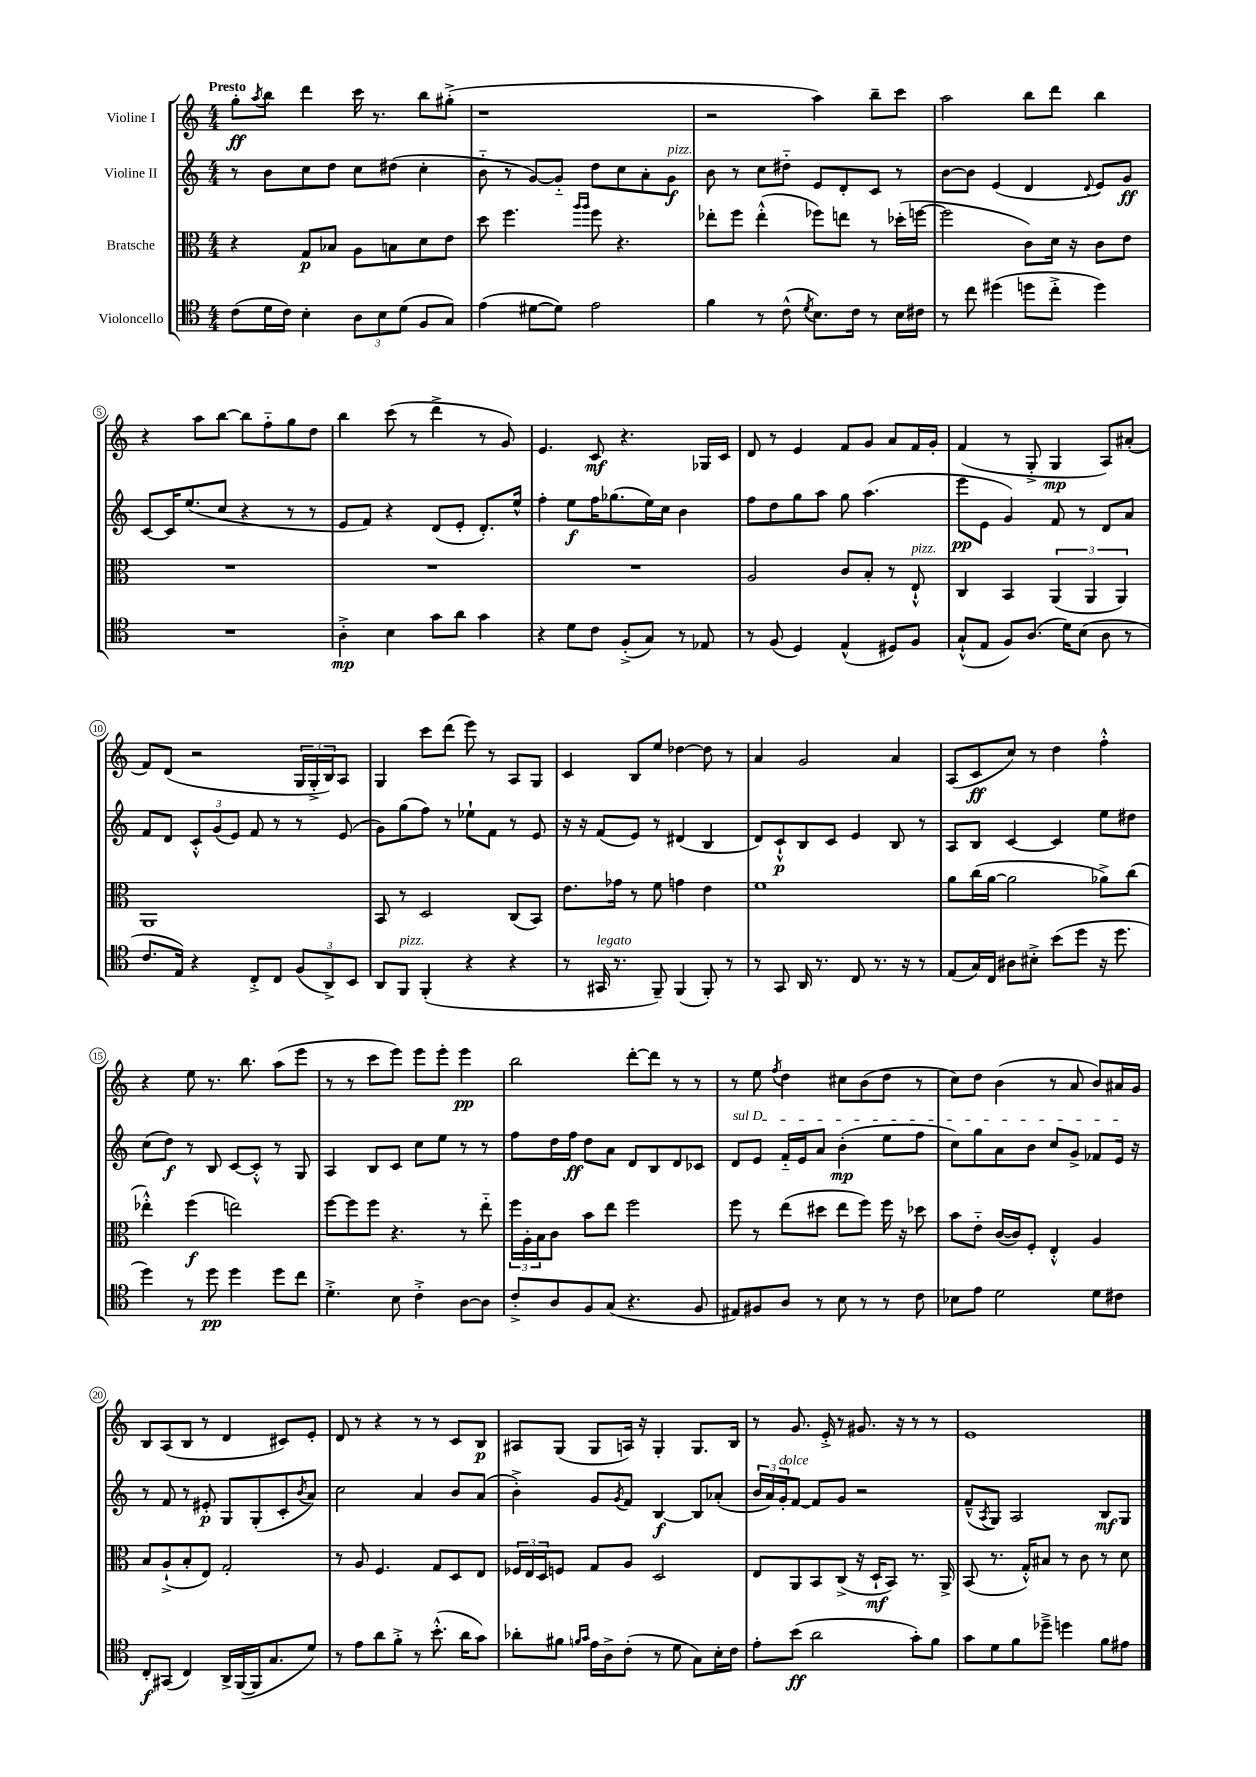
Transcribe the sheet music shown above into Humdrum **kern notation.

**kern	**dynam	**kern	**dynam	**kern	**dynam	**kern	**dynam
*part4	*part4	*part3	*part3	*part2	*part2	*part1	*part1
*staff4	*staff4	*staff3	*staff3	*staff2	*staff2	*staff1	*staff1
*I"Violoncello	*	*I"Bratsche	*	*I"Violine II	*	*I"Violine I	*
*clefC4	*	*clefC3	*	*clefG2	*	*clefG2	*
*k[]	*	*k[]	*	*k[]	*	*k[]	*
*M4/4	*	*M4/4	*	*M4/4	*	*M4/4	*
=1	=1	=1	=1	=1	=1	=1	=1
!	!	!	!	!	!	!LO:TX:a:B:t=Presto	!
(8c\L	.	4r	.	8r	.	8gg'\L	ff
.	.	.	.	.	.	8qaa/	.
16d\L	.	.	.	8b\L	.	8bb\J	.
16c\JJ)	.	.	.	.	.	.	.
4B'\	.	8G/L	p	8cc\	.	4ddd\	.
.	.	8B-X/J	.	8dd\J	.	.	.
12A\L	.	8A\L	.	8cc\L	.	16ccc\	.
.	.	.	.	.	.	8.r	.
12B\	.	.	.	.	.	.	.
.	.	8Bn\	.	(8dd#X\J	.	.	.
(12d\J	.	.	.	.	.	.	.
8F/L	.	8d\	.	4cc'\	.	8bb\L	.
8G/J)	.	8e\J	.	.	.	(8gg#X'^\J	.
=2	=2	=2	=2	=2	=2	=2	=2
(4e\	.	8dd\	.	8b\	.	1r	.
.	.	4.ff\	.	8r	.	.	.
[8d#X\L	.	.	.	[8g/L)	.	.	.
8d#\J])	.	.	.	8g/J]	.	.	.
.	.	16qqaa/LL	.	.	.	.	.
.	.	16qqaa/JJ	.	.	.	.	.
2e\	.	8ff\	.	8dd\L	.	.	.
.	.	4.r	.	8cc\	.	.	.
.	.	.	.	8a'\	.	.	.
!	!	!	!	!LO:TX:a:i:t=pizz.	!	!	!
.	.	.	.	8g\J	f	.	.
=3	=3	=3	=3	=3	=3	=3	=3
4f\	.	8ee-X'\L	.	8b\	.	2r	.
.	.	8ff\J	.	8r	.	.	.
8r	.	(4ee-'^^\	.	8cc\L	.	.	.
(8c^^\	.	.	.	8dd#X\J	.	.	.
8qd/	.	.	.	.	.	.	.
8.B\L)	.	8ff-X\L)	.	8e/L	.	4aa\)	.
.	.	8een\J	.	8d'/	.	.	.
16c\Jk	.	.	.	.	.	.	.
8r	.	8r	.	8c/J	.	8bb~\L	.
16B\LL	.	(16dd-X'\LL	.	8r	.	8ccc\J	.
16c#X\JJ	.	[16ffn\JJ	.	.	.	.	.
=4	=4	=4	=4	=4	=4	=4	=4
8r	.	2ff\]	.	[8b\L	.	2aa\	.
8cc\	.	.	.	8b\J]	.	.	.
(4dd#X\	.	.	.	(4e/	.	.	.
8ddn\L	.	8c\L)	.	4d/	.	8bb\L	.
8cc'^\J	.	16d\Jk	.	.	.	8ddd\J	.
.	.	16r	.	.	.	.	.
.	.	.	.	8qqd/	.	.	.
4dd\)	.	8c\L	.	8e/L)	.	4bb\	.
.	.	8e\J	.	8g/J	ff	.	.
!!LO:LB:g=z
=5	=5	=5	=5	=5	=5	=5	=5
1r	.	1r	.	[8c/L	.	4r	.
.	.	.	.	16c/K]	.	.	.
.	.	.	.	(8.ee/	.	.	.
.	.	.	.	.	.	8aa\L	.
.	.	.	.	8cc/J	.	[8bb\J	.
.	.	.	.	4r	.	8bb\L]	.
.	.	.	.	.	.	8ff\	.
.	.	.	.	8r	.	8gg\	.
.	.	.	.	8r	.	8dd\J	.
=6	=6	=6	=6	=6	=6	=6	=6
4A'^\	mp	1r	.	8e/L	.	4bb\	.
.	.	.	.	8f/J)	.	.	.
4B\	.	.	.	4r	.	(8ccc\	.
.	.	.	.	.	.	8r	.
8g\L	.	.	.	(8d/L	.	4ddd^\	.
8a\J	.	.	.	8e'/J	.	.	.
4g\	.	.	.	8.d'/L)	.	8r	.
.	.	.	.	.	.	8g/)	.
.	.	.	.	16ee^^/Jk	.	.	.
=7	=7	=7	=7	=7	=7	=7	=7
4r	.	1r	.	4ff'\	.	4.e/	.
8d\L	.	.	.	8ee\L	f	.	.
8c\J	.	.	.	16ff\K	.	8c/	mf
.	.	.	.	(8.gg-X\	.	.	.
(8F'^/L	.	.	.	.	.	4.r	.
8G/J)	.	.	.	16ee\L)	.	.	.
.	.	.	.	16cc\JJ	.	.	.
8r	.	.	.	4b\	.	.	.
8E-X/	.	.	.	.	.	16G-X/LL	.
.	.	.	.	.	.	16c/JJ	.
=8	=8	=8	=8	=8	=8	=8	=8
8r	.	2A/	.	8ff\L	.	8d/	.
(8F/	.	.	.	8dd\	.	8r	.
4D/)	.	.	.	8gg\	.	4e/	.
.	.	.	.	8aa\J	.	.	.
(4E^^/	.	8c/L	.	8gg\	.	8f/L	.
.	.	8B'/J	.	(4.aa\	.	8g/J	.
8D#X/L)	.	8r	.	.	.	8a/L	.
!	!	!LO:TX:a:i:t=pizz.	!	!	!	!	!
8F/J	.	8E`^^/	.	.	.	16f/L	.
.	.	.	.	.	.	16g'/JJ	.
=9	=9	=9	=9	=9	=9	=9	=9
(8G`^^/L	.	4C/	.	8eee\L	pp	(4f/	.
8E/J	.	.	.	8e\J	.	.	.
8F/L)	.	4BB/	.	4g/)	.	8r	.
(8.A/J	.	.	.	.	.	8G'^/	.
.	.	(6AA/	.	8f/	.	4G/	mp
16d\KL)	.	.	.	.	.	.	.
(8B\J	.	.	.	8r	.	.	.
.	.	6AA/	.	.	.	.	.
8A\	.	.	.	8d/L	.	8A/L)	.
.	.	6AA/)	.	.	.	.	.
8r	.	.	.	8a/J	.	(8a#X'/J	.
!!LO:LB:g=z
=10	=10	=10	=10	=10	=10	=10	=10
8.c/L	.	1AA	.	8f/L	.	8f/L)	.
.	.	.	.	8d/J	.	(8d/J	.
16E/Jk)	.	.	.	.	.	.	.
4r	.	.	.	12c'^^/L	.	2r	.
.	.	.	.	(12g/	.	.	.
.	.	.	.	12e/J)	.	.	.
8C'^/L	.	.	.	8f/	.	.	.
8C/J	.	.	.	8r	.	.	.
(12F/L	.	.	.	8r	.	24G/LL	.
.	.	.	.	.	.	24G'^/	.
12AA^/)	.	.	.	.	.	24B/J)	.
.	.	.	.	(8e/	.	8A/J	.
12BB/J	.	.	.	.	.	.	.
=11	=11	=11	=11	=11	=11	=11	=11
8AA/L	.	8BB/	.	8g\L)	.	4G/	.
!LO:TX:a:i:t=pizz.	!	!	!	!	!	!	!
8FF/J	.	8r	.	(8gg\	.	.	.
(4FF'/	.	2D/	.	8ff\J)	.	8ccc\L	.
.	.	.	.	8r	.	(8ddd\J	.
4r	.	.	.	8ee-X`\L	.	8eee\)	.
.	.	.	.	8f\J	.	8r	.
4r	.	(8C/L	.	8r	.	8A/L	.
.	.	8BB/J)	.	8e/	.	8G/J	.
=12	=12	=12	=12	=12	=12	=12	=12
8r	.	8.e\L	.	16r	.	4c/	.
.	.	.	.	16r	.	.	.
!LO:TX:a:i:t=legato	!	!	!	!	!	!	!
16GG#X/	.	.	.	(8f/L	.	.	.
8.r	.	16g-X\Jk	.	.	.	.	.
.	.	8r	.	8e/J)	.	8B/L	.
8FF~/)	.	8f\	.	8r	.	8ee/J	.
(4FF/	.	4gn\	.	(4d#X/	.	[4dd-X\	.
8FF'/)	.	4e\	.	4B/	.	8dd-\]	.
8r	.	.	.	.	.	8r	.
=13	=13	=13	=13	=13	=13	=13	=13
8r	.	1f	.	8d/L)	.	4a/	.
8GG/	.	.	.	8c`^^/	p	.	.
16AA/	.	.	.	8B/	.	2g/	.
8.r	.	.	.	.	.	.	.
.	.	.	.	8c/J	.	.	.
8C/	.	.	.	4e/	.	.	.
8.r	.	.	.	.	.	.	.
.	.	.	.	8B/	.	4a/	.
16r	.	.	.	.	.	.	.
8r	.	.	.	8r	.	.	.
=14	=14	=14	=14	=14	=14	=14	=14
(8E/L	.	8a\L	.	8A/L	.	(8A/L	.
16G/L)	.	(16cc\L	.	8B/J	.	8c/	ff
16C/JJ	.	[16a\JJ	.	.	.	.	.
8A#X\L	.	2a\]	.	[4c/	.	8cc/J)	.
8B#X'^\J	.	.	.	.	.	8r	.
(8b\L	.	.	.	4c/]	.	4dd\	.
8dd\J	.	.	.	.	.	.	.
16r	.	8a-X^\L)	.	8ee\L	.	4ff'^^\	.
8.dd\	.	.	.	.	.	.	.
.	.	(8cc\J	.	8dd#X\J	.	.	.
!!LO:LB:g=z
=15	=15	=15	=15	=15	=15	=15	=15
4dd\)	.	4ee-X'^^\)	.	(8cc\L	.	4r	.
.	.	.	.	8dd\J)	f	.	.
8r	.	(4ff\	f	8r	.	8ee\	.
8dd\	pp	.	.	8B/	.	8.r	.
4dd\	.	2een\)	.	[8c/L	.	.	.
.	.	.	.	.	.	8.bb\	.
.	.	.	.	8c'^^/J]	.	.	.
8dd\L	.	.	.	8r	.	(8aa\L	.
8cc\J	.	.	.	8G/	.	8eee\J	.
=16	=16	=16	=16	=16	=16	=16	=16
4.d'^\	.	[8ff\L	.	4A/	.	8r	.
.	.	8ff\]	.	.	.	8r	.
.	.	8ff\J	.	8B/L	.	8ccc\L	.
8B\	.	4.r	.	8c/J	.	8eee\J)	.
4c'^\	.	.	.	8cc\L	.	8eee\L	.
.	.	.	.	8ee\J	.	8eee'\J	.
[8A\L	.	8r	.	8r	.	4eee\	pp
8A\J]	.	8ee\	.	8r	.	.	.
=17	=17	=17	=17	=17	=17	=17	=17
8c'^/L	.	24ff\LL	.	8ff\L	.	2bb\	.
.	.	24A'\	.	.	.	.	.
.	.	24B\J	.	.	.	.	.
8A/	.	8c\J	.	16dd\L	.	.	.
.	.	.	.	16ff\JJ	ff	.	.
8F/	.	8b\L	.	8dd\L	.	.	.
(8G/J	.	8ee\J	.	8a\J	.	.	.
4.r	.	2ff\	.	8d/L	.	[8ddd'\L	.
.	.	.	.	8B/	.	8ddd\J]	.
.	.	.	.	8d/	.	8r	.
8F/	.	.	.	8c-X/J	.	8r	.
=18	=18	=18	=18	=18	=18	=18	=18
!	!	!	!	!LO:TX:a:i:t=sul D	!	!	!
8E#X/L)	.	8ff\	.	8d/L	.	8r	.
8F#X/	.	8r	.	8e/J	.	8ee\	.
.	.	.	.	.	.	8qff/	.
8A/J	.	(8ee\L	.	16f/LL	.	4dd\	.
.	.	.	.	16e/J	.	.	.
8r	.	8dd#X\J	.	8a/J	.	.	.
8B\	.	8ee\L	.	(4b'\	mp	8cc#X\L	.
8r	.	8ff\J)	.	.	.	(8b\	.
8r	.	16ff\	.	8ee\L	.	8dd\J	.
.	.	16r	.	.	.	.	.
8c\	.	8dd-X\	.	8ff\J	.	8r	.
=19	=19	=19	=19	=19	=19	=19	=19
8B-X\L	.	8b\L	.	8cc\L)	.	8cc\L)	.
8e\J	.	8e\J	.	8gg\	.	8dd\J	.
2d\	.	([16c/LL	.	8a\	.	(4b\	.
.	.	16c/J])	.	.	.	.	.
.	.	8F'/J	.	8b\J	.	.	.
.	.	4E'^^/	.	8cc/L	.	8r	.
.	.	.	.	8g^/J	.	8a/	.
8d\L	.	4A/	.	8f-X/L	.	8b/L)	.
8c#X\J	.	.	.	16e/Jk	.	16a#X/L	.
.	.	.	.	16r	.	16g/JJ	.
!!LO:LB:g=z
=20	=20	=20	=20	=20	=20	=20	=20
8C'/L	f	8B/L	.	8r	.	8B/L	.
(8GG#X/J	.	(8A`^/	.	8f/	.	(8A/	.
4C/)	.	8B'/	.	8r	.	8B/J	.
.	.	8E/J)	.	8e#X'/	p	8r	.
16AA^/LL	.	2G'/	.	8G/L	.	4d/	.
([16FF/	.	.	.	.	.	.	.
16FF/J]	.	.	.	(8G'/	.	.	.
8.G/	.	.	.	.	.	.	.
.	.	.	.	8c'/	.	8c#X/L)	.
.	.	.	.	8qb/	.	.	.
8d/J)	.	.	.	8a/J)	.	8e'/J	.
=21	=21	=21	=21	=21	=21	=21	=21
8r	.	8r	.	2cc\	.	8d/	.
8e\L	.	8A/	.	.	.	8r	.
8a\	.	4.F/	.	.	.	4r	.
8f'^\J	.	.	.	.	.	.	.
8r	.	.	.	4a/	.	8r	.
(8.b'^^\	.	8G/L	.	.	.	8r	.
.	.	8D/	.	8b/L	.	8c/L	.
16a\KL	.	.	.	.	.	.	.
8g\J)	.	8E/J	.	(8a/J	.	8B/J	p
=22	=22	=22	=22	=22	=22	=22	=22
8a-X'\L	.	24F-X/LL	.	4b'^\)	.	8A#X/L	.
.	.	24E/	.	.	.	.	.
.	.	24D/J	.	.	.	.	.
8f#X\J	.	8Fn/J	.	.	.	(8G/J	.
16qqfn/LL	.	.	.	.	.	.	.
16qqg/JJ	.	.	.	.	.	.	.
16e\LL	.	8G/L	.	8g/L	.	8G/L	.
16A^\J	.	.	.	.	.	.	.
.	.	.	.	8qg/	.	.	.
(8c'\J	.	8A/J	.	8f/J	.	16An/Jk)	.
.	.	.	.	.	.	16r	.
8r	.	2D/	.	[4B/	f	4G'/	.
8d\	.	.	.	.	.	.	.
8G\L)	.	.	.	8B/L]	.	8.G/L	.
16B'\L	.	.	.	(8a-X'/J	.	.	.
16c\JJ	.	.	.	.	.	16B/Jk	.
=23	=23	=23	=23	=23	=23	=23	=23
8e'\L	.	8E/L	.	24b/LL	.	8r	.
.	.	.	.	24a/)	.	.	.
!	!	!	!	!LO:TX:a:i:t=dolce	!	!	!
.	.	.	.	24g'/J	.	.	.
(8b\J	ff	8AA/	.	[8f/J	.	8.g/	.
2a\	.	8BB/	.	8f/L]	.	.	.
.	.	.	.	.	.	16e'^/	.
.	.	(8C^/J	.	8g/J	.	8r	.
.	.	16r	.	2r	.	8.g#X/	.
.	.	16D`/KL	mf	.	.	.	.
.	.	8BB/J)	.	.	.	.	.
.	.	.	.	.	.	16r	.
8g'\L)	.	8.r	.	.	.	8r	.
8f\J	.	.	.	.	.	8r	.
.	.	16AA^/	.	.	.	.	.
=24	=24	=24	=24	=24	=24	=24	=24
8g\L	.	(8BB/	.	(8f~^^/L	.	1e	.
.	.	.	.	8qA/	.	.	.
8d\	.	8.r	.	8G/J)	.	.	.
8f\	.	.	.	2A/	.	.	.
.	.	16G'^^/KL)	.	.	.	.	.
8dd-X~^\J	.	8B#X/J	.	.	.	.	.
4ddn\	.	8r	.	.	.	.	.
.	.	8c\	.	.	.	.	.
8f\L	.	8r	.	8B/L	mf	.	.
8e#X\J	.	8d\	.	8G/J	.	.	.
==	==	==	==	==	==	==	==
*-	*-	*-	*-	*-	*-	*-	*-
